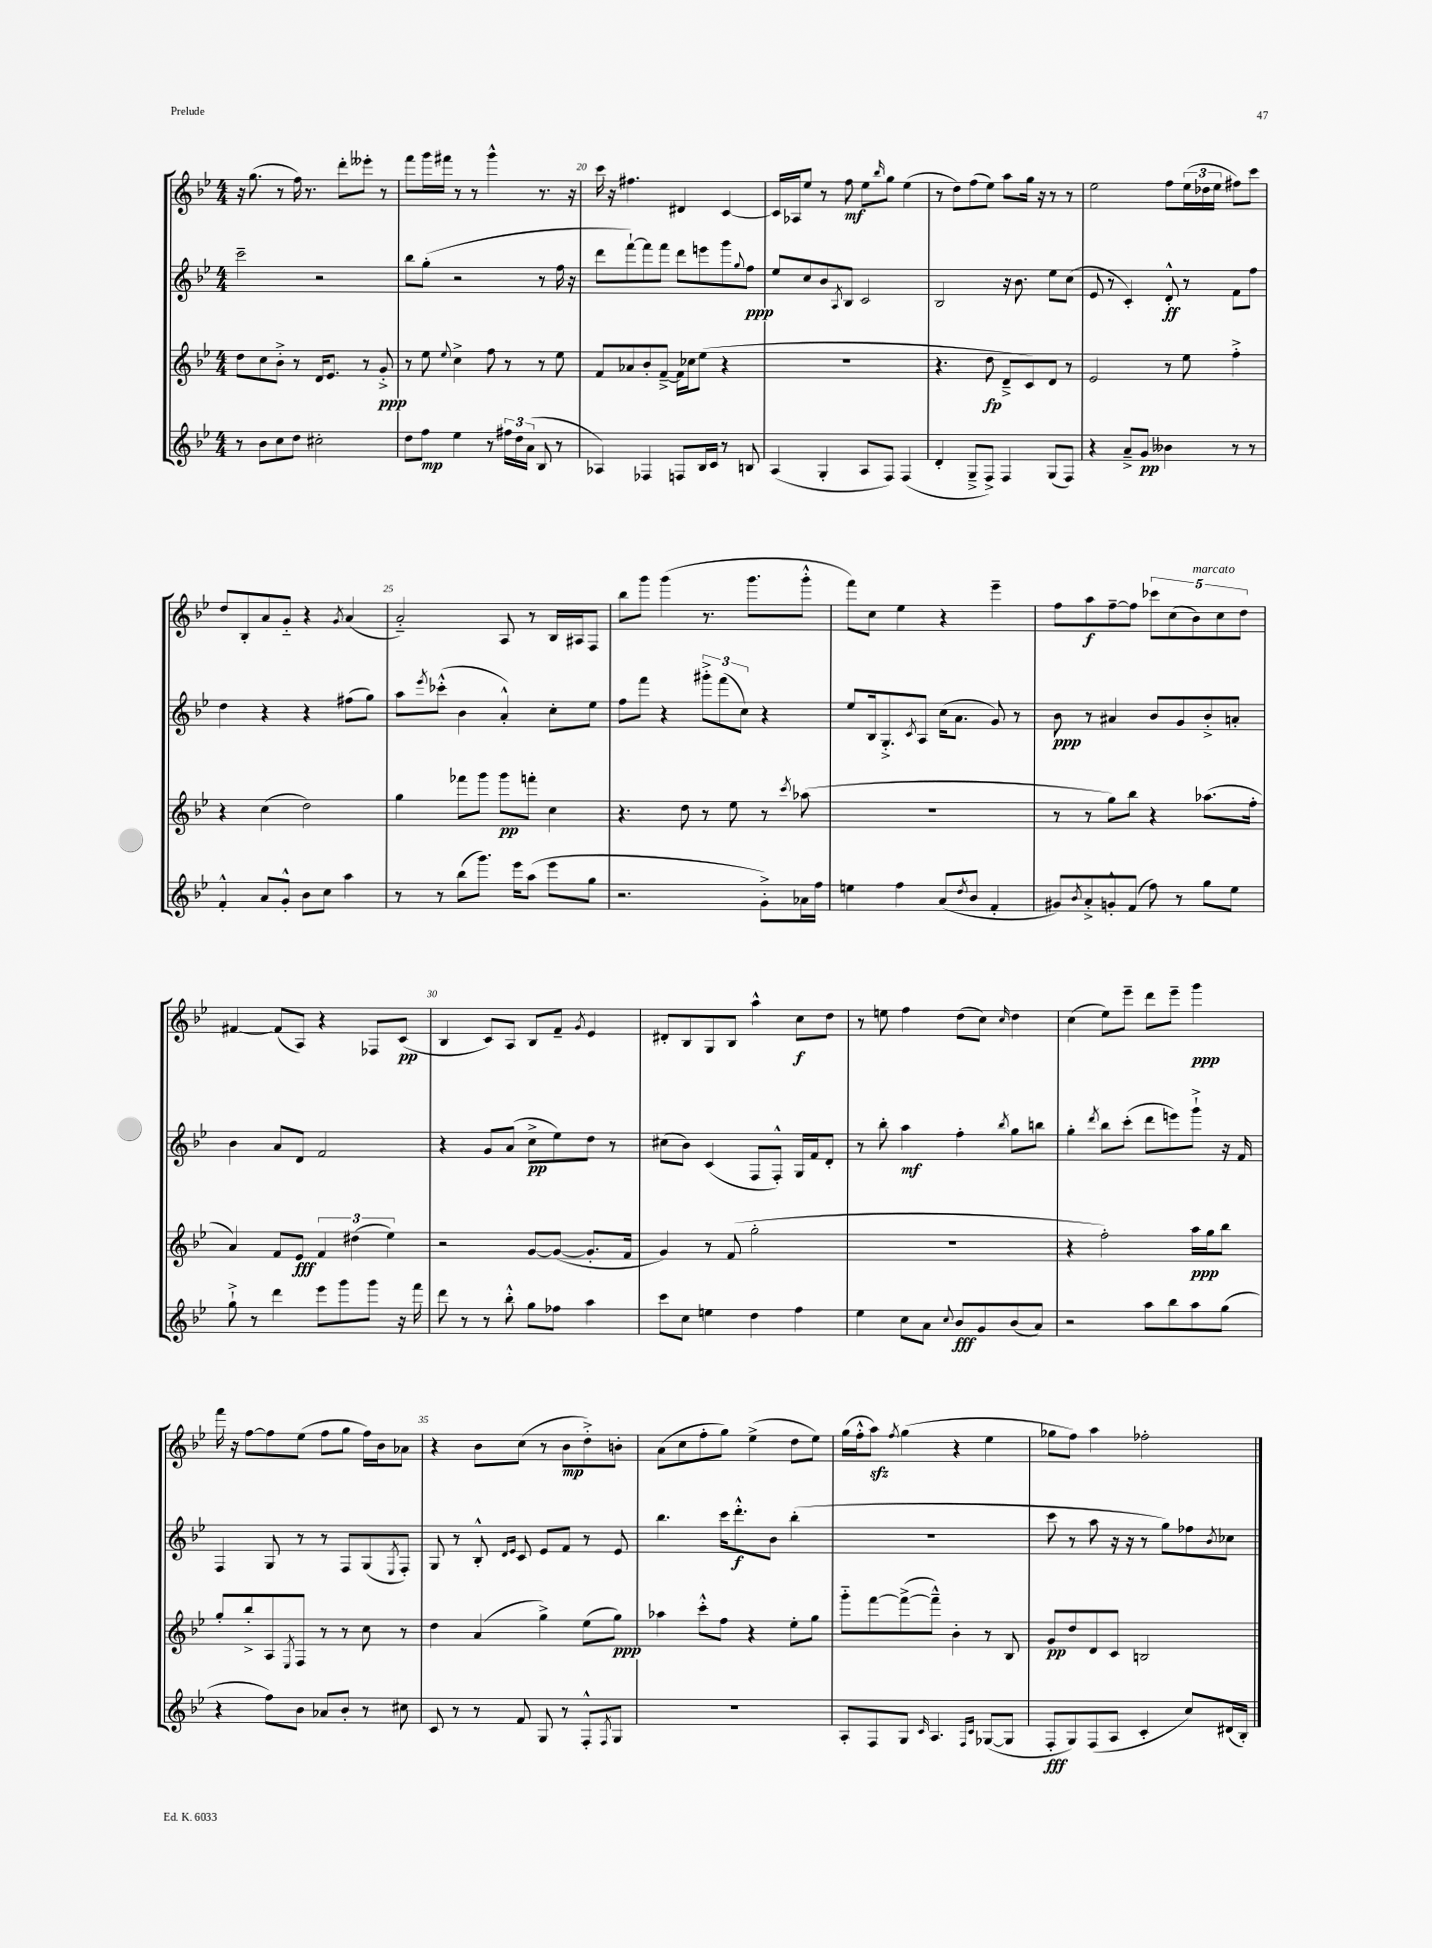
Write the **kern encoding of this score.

**kern	**dynam	**kern	**dynam	**kern	**dynam	**kern	**dynam
*part4	*part4	*part3	*part3	*part2	*part2	*part1	*part1
*staff4	*staff4	*staff3	*staff3	*staff2	*staff2	*staff1	*staff1
*clefG2	*	*clefG2	*	*clefG2	*	*clefG2	*
*k[b-e-]	*	*k[b-e-]	*	*k[b-e-]	*	*k[b-e-]	*
*M4/4	*	*M4/4	*	*M4/4	*	*M4/4	*
=18	=18	=18	=18	=18	=18	=18	=18
8r	.	8dd\L	.	2ccc~\	.	16r	.
.	.	.	.	.	.	(8.gg\	.
8b-\L	.	8cc\	.	.	.	.	.
8cc\	.	8b-'^\J	.	.	.	8r	.
8dd\J	.	8r	.	.	.	16ff\)	.
.	.	.	.	.	.	8.r	.
2cc#X'\	.	16d/KL	.	2r	.	.	.
.	.	8.e-/J	.	.	.	.	.
.	.	.	.	.	.	8ddd'\L	.
.	.	8r	.	.	.	8eee--X'\J	.
.	.	8g'^/	ppp	.	.	8r	.
=19	=19	=19	=19	=19	=19	=19	=19
8dd\L	.	8r	.	8bb-\L	.	8fff\L	.
8ff\J	mp	8ee-\	.	(8gg'\J	.	16ggg\L	.
.	.	.	.	.	.	16fff#X\JJ	.
.	.	8qqee-/	.	.	.	.	.
4ee-\	.	4cc^\	.	2r	.	8r	.
.	.	.	.	.	.	8r	.
8r	.	8ff\	.	.	.	4ggg^^\	.
24ff#X\LL	.	8r	.	.	.	.	.
24dd\	.	.	.	.	.	.	.
(24a\JJ	.	.	.	.	.	.	.
8B-/	.	8r	.	8r	.	8.r	.
8r	.	8ee-\	.	16ff\	.	.	.
.	.	.	.	16r	.	16r	.
=20	=20	=20	=20	=20	=20	=20	=20
4A-X/)	.	8f/L	.	8ddd\L	.	16ccc\	.
.	.	.	.	.	.	16r	.
.	.	8a-X/	.	[8fff`\)	.	4.ff#X\	.
4F-X/	.	8b-'/	.	8fff\]	.	.	.
.	.	[8f~^/J	.	8fff\J	.	.	.
8Fn/L	.	16f\LL]	.	8ddd\L	.	4d#X/	.
.	.	16cc-X\J	.	.	.	.	.
16B-/L	.	(8ee-\J	.	8eeen\	.	.	.
16c/JJ	.	.	.	.	.	.	.
8r	.	4r	.	8ggg\	.	[4c/	.
.	.	.	.	8qqgg/	.	.	.
8Bn/	.	.	.	8ff\J	ppp	.	.
=21	=21	=21	=21	=21	=21	=21	=21
(4A/	.	1r	.	8ee-/L	.	16c/LL]	.
.	.	.	.	.	.	16A-X/J	.
.	.	.	.	8cc/	.	8ee-/J	.
4G'/	.	.	.	8b-/	.	8r	.
.	.	.	.	8qA/	.	.	.
.	.	.	.	8B-/J	.	8ff\	mf
8A/L	.	.	.	2c/	.	8ee-\L	.
.	.	.	.	.	.	16qqbb-/	.
8F/J)	.	.	.	.	.	8gg\J	.
(4F/	.	.	.	.	.	(4ee-\	.
=22	=22	=22	=22	=22	=22	=22	=22
4d'/	.	4.r	.	2B-/	.	8r	.
.	.	.	.	.	.	8dd\L)	.
8G~^/L	.	.	.	.	.	(8ff\	.
8F^/J)	.	8dd\	fp	.	.	8ee-\J)	.
4F/	.	8d~^/L	.	16r	.	8aa\L	.
.	.	.	.	8.b-\	.	.	.
.	.	8c/)	.	.	.	16gg\Jk	.
.	.	.	.	.	.	16r	.
(8G/L	.	8d/J	.	8ee-\L	.	8r	.
8F/J)	.	8r	.	(8cc\J	.	8r	.
=23	=23	=23	=23	=23	=23	=23	=23
4r	.	2e-/	.	8e-/	.	2ee-\	.
.	.	.	.	8r	.	.	.
8a~^/L	.	.	.	4c'/)	.	.	.
8g/J	pp	.	.	.	.	.	.
4b--X\	.	8r	.	8d'^^/	ff	8ff\L	.
.	.	8ee-\	.	8r	.	(24ee-\L	.
.	.	.	.	.	.	24dd-X\	.
.	.	.	.	.	.	24ee-\JJ	.
8r	.	4ff'^\	.	8f\L	.	8ff#X\L)	.
8r	.	.	.	8ff\J	.	8ccc\J	.
!!LO:LB:g=z
=24	=24	=24	=24	=24	=24	=24	=24
4f'^^/	.	4r	.	4dd\	.	8dd/L	.
.	.	.	.	.	.	8B-'/	.
8a/L	.	(4cc\	.	4r	.	8a/	.
8g'^^/J	.	.	.	.	.	8g/J	.
8b-\L	.	2dd\)	.	4r	.	4r	.
8cc\J	.	.	.	.	.	.	.
.	.	.	.	.	.	8qg/	.
4aa\	.	.	.	(8ff#X\L	.	(4a/	.
.	.	.	.	8gg\J)	.	.	.
=25	=25	=25	=25	=25	=25	=25	=25
8r	.	4gg\	.	8aa\L	.	2a/)	.
.	.	.	.	8qeee-/	.	.	.
8r	.	.	.	(8ccc-X'^^\J	.	.	.
(8bb-\L	.	8fff-X\L	.	4b-\	.	.	.
8.ggg\J)	.	8ggg\J	.	.	.	.	.
.	.	8ggg\L	pp	4a'^^/)	.	8A/	.
16eee-\KL	.	.	.	.	.	.	.
(8aa\J	.	8fffn'\J	.	.	.	8r	.
8eee-\L	.	4cc\	.	8cc'\L	.	16B-/LL	.
.	.	.	.	.	.	16A#X/J	.
8gg\J	.	.	.	8ee-\J	.	8F/J	.
=26	=26	=26	=26	=26	=26	=26	=26
2.r	.	4.r	.	8ff\L	.	8bb-\L	.
.	.	.	.	8fff\J	.	8ggg\J	.
.	.	.	.	4r	.	(4ggg\	.
.	.	8dd\	.	.	.	.	.
.	.	8r	.	12ggg#X'^\L	.	8.r	.
.	.	.	.	(12fff\	.	.	.
.	.	8ee-\	.	.	.	.	.
.	.	.	.	12cc\J)	.	.	.
.	.	.	.	.	.	8.ggg\L	.
8g'^\L)	.	8r	.	4r	.	.	.
.	.	8qccc/	.	.	.	.	.
16a-X\L	.	(8aa-X\	.	.	.	8ggg'^^\J	.
16ff\JJ	.	.	.	.	.	.	.
=27	=27	=27	=27	=27	=27	=27	=27
4een\	.	1r	.	8ee-/L	.	8fff\L)	.
.	.	.	.	16B-/k	.	8cc\J	.
.	.	.	.	8.G'^/	.	.	.
4ff\	.	.	.	.	.	4ee-\	.
.	.	.	.	8qc/	.	.	.
.	.	.	.	8A/J	.	.	.
(8a/L	.	.	.	(16cc\KL	.	4r	.
.	.	.	.	8.a\J	.	.	.
8qdd/	.	.	.	.	.	.	.
8b-/J	.	.	.	.	.	.	.
4f'/	.	.	.	8g/)	.	4eee-~\	.
.	.	.	.	8r	.	.	.
=28	=28	=28	=28	=28	=28	=28	=28
8g#X/L)	.	8r	.	8b-\	ppp	8ff\L	.
8qb-/	.	.	.	.	.	.	.
8a'^/	.	8r	.	8r	.	8aa\	f
8gn'^^/	.	8gg\L)	.	4a#X/	.	[8ff~\	.
(8f/J	.	8bb-\J	.	.	.	8ff\J]	.
8ff\)	.	4r	.	8b-/L	.	10ccc-X\L	.
.	.	.	.	.	.	(10cc\	.
8r	.	.	.	8g/	.	.	.
!	!	!	!	!	!	!LO:TX:a:i:t=marcato	!
.	.	.	.	.	.	10b-\)	.
8gg\L	.	(8.aa-X\L	.	8b-'^/	.	.	.
.	.	.	.	.	.	10cc\	.
8ee-\J	.	.	.	8an'/J	.	.	.
.	.	.	.	.	.	10dd\J	.
.	.	16ff'\Jk	.	.	.	.	.
!!LO:LB:g=z
=29	=29	=29	=29	=29	=29	=29	=29
8gg`^\	.	4a/)	.	4b-\	.	[4f#X/	.
8r	.	.	.	.	.	.	.
4ddd\	.	8f/L	.	8a/L	.	(8f#/L]	.
.	.	8e-/J	fff	8d/J	.	8A/J)	.
8eee-\L	.	6f/	.	2f/	.	4r	.
8ggg\	.	.	.	.	.	.	.
.	.	(6dd#X\	.	.	.	.	.
8ggg\J	.	.	.	.	.	8F-X/L	.
.	.	6ee-\)	.	.	.	.	.
16r	.	.	.	.	.	(8c/J	pp
16fff\	.	.	.	.	.	.	.
=30	=30	=30	=30	=30	=30	=30	=30
8ddd\	.	2r	.	4r	.	4B-/	.
8r	.	.	.	.	.	.	.
8r	.	.	.	8g/L	.	8c/L)	.
8bb-'^^\	.	.	.	(8a/J	.	8A/J	.
8gg\L	.	[8g/L	.	8cc^\L	pp	8B-/L	.
8ff-X\J	.	(8g/J_	.	8ee-\)	.	8f~/J	.
.	.	.	.	.	.	8qg/	.
4aa\	.	8.g'/L]	.	8dd\J	.	4e-/	.
.	.	.	.	8r	.	.	.
.	.	16f/Jk	.	.	.	.	.
=31	=31	=31	=31	=31	=31	=31	=31
8ccc\L	.	4g/)	.	(8cc#X\L	.	8d#X'/L	.
8cc\J	.	.	.	8b-\J)	.	8B-/	.
4een\	.	8r	.	(4c/	.	8G/	.
.	.	(8f/	.	.	.	8B-/J	.
4dd\	.	2gg'\	.	8F/L	.	4aa^^\	.
.	.	.	.	8F'^^/J)	.	.	.
4ff\	.	.	.	16G/LL	.	8cc\L	f
.	.	.	.	16f/J	.	.	.
.	.	.	.	8d'/J	.	8dd\J	.
=32	=32	=32	=32	=32	=32	=32	=32
4ee-\	.	1r	.	8r	.	8r	.
.	.	.	.	8bb-'\	.	8een\	.
8cc\L	.	.	.	4aa\	mf	4ff\	.
8a\J	.	.	.	.	.	.	.
8qqcc/	.	.	.	.	.	.	.
8b-/L	fff	.	.	4ff'\	.	(8dd\L	.
8g/	.	.	.	.	.	8cc\J)	.
.	.	.	.	8qbb-/	.	16qqcc/	.
(8b-/	.	.	.	8gg\L	.	4dd\	.
8a/J)	.	.	.	8bbn\J	.	.	.
=33	=33	=33	=33	=33	=33	=33	=33
2r	.	4r	.	4gg'\	.	(4cc\	.
.	.	.	.	8qddd/	.	.	.
.	.	2ff'\)	.	8bb-\L	.	8ee-\L)	.
.	.	.	.	(8ccc'\J	.	8eee-~\J	.
8aa\L	.	.	.	8ddd\L	.	8ddd\L	.
8bb-\	.	.	.	8eeen\)	.	8eee-~\J	.
8aa\	.	16aa\LL	ppp	8ggg`^\J	.	4ggg\	ppp
.	.	16gg\J	.	.	.	.	.
(8gg\J	.	8bb-\J	.	16r	.	.	.
.	.	.	.	16f/	.	.	.
!!LO:LB:g=z
=34	=34	=34	=34	=34	=34	=34	=34
4r	.	8gg'/L	.	4F/	.	16fff\	.
.	.	.	.	.	.	16r	.
.	.	8bb-'^/	.	.	.	[8ff\L	.
8ff\L)	.	8A/	.	8G/	.	8ff\]	.
.	.	8qE-/	.	.	.	.	.
8b-\J	.	8F/J	.	8r	.	(8ee-\J	.
8a-X/L	.	8r	.	8r	.	8ff\L	.
8b-'/J	.	8r	.	8F/L	.	8gg\J	.
8r	.	8cc\	.	(8G/	.	16ff\LL)	.
.	.	.	.	.	.	16b-\J	.
.	.	.	.	8qE-/	.	.	.
8cc#X\	.	8r	.	8F'/J)	.	8a-X\J	.
=35	=35	=35	=35	=35	=35	=35	=35
8c/	.	4dd\	.	8G/	.	4r	.
8r	.	.	.	8r	.	.	.
8r	.	(4a/	.	8B-'^^/	.	8b-\L	.
.	.	.	.	16qqd/LL	.	.	.
.	.	.	.	16qqe-/JJ	.	.	.
8f/	.	.	.	8c/	.	(8cc\J	.
8G/	.	4gg^\)	.	8e-/L	.	8r	.
8r	.	.	.	8f/J	.	8b-\L	mp
8F'^^/L	.	(8ee-\L	.	8r	.	8dd'^\)	.
8qF/	.	.	.	.	.	.	.
8G/J	.	8gg\J)	ppp	8e-/	.	8bn'\J	.
=36	=36	=36	=36	=36	=36	=36	=36
1r	.	4aa-X\	.	4.bb-\	.	(8a\L	.
.	.	.	.	.	.	8cc\	.
.	.	8ccc'^^\L	.	.	.	8ff'\	.
.	.	8ff\J	.	16ccc\KL	.	8gg\J)	.
.	.	.	.	8.ddd'^^\	f	.	.
.	.	4r	.	.	.	(4ee-^\	.
.	.	.	.	8b-\J	.	.	.
.	.	8ee-'\L	.	(4bb-'\	.	8dd\L	.
.	.	8gg\J	.	.	.	8ee-\J)	.
=37	=37	=37	=37	=37	=37	=37	=37
8A'/L	.	8ggg\L	.	1r	.	(16gg\LL	.
.	.	.	.	.	.	16ff'^^\J	.
8F/	.	[8fff\	.	.	.	8aazz\J)	.
.	.	.	.	.	.	8qff/	.
8G/J	.	(8fff^\_	.	.	.	(4gg\	.
16qqc/	.	.	.	.	.	.	.
4.A/	.	8fff~^^\J])	.	.	.	.	.
.	.	4b-'\	.	.	.	4r	.
16qqF/LL	.	.	.	.	.	.	.
16qqc/JJ	.	.	.	.	.	.	.
([8G-X/L	.	8r	.	.	.	4ee-\	.
8G-/J]	.	8B-/	.	.	.	.	.
=38	=38	=38	=38	=38	=38	=38	=38
8F'/L	fff	8g/L	pp	8ccc\	.	8gg-X\L	.
8G/)	.	8dd/	.	8r	.	8ff\J)	.
(8F/	.	8d/	.	8aa\	.	4aa\	.
8A/J	.	8c/J	.	16r	.	.	.
.	.	.	.	16r	.	.	.
4c'/	.	2Bn/	.	8r	.	2ff-X'\	.
.	.	.	.	8gg\L)	.	.	.
8cc/L)	.	.	.	8ff-X\	.	.	.
.	.	.	.	8qb-/	.	.	.
(16d#X/L	.	.	.	8cc-X\J	.	.	.
16B-'/JJ)	.	.	.	.	.	.	.
==	==	==	==	==	==	==	==
*-	*-	*-	*-	*-	*-	*-	*-
